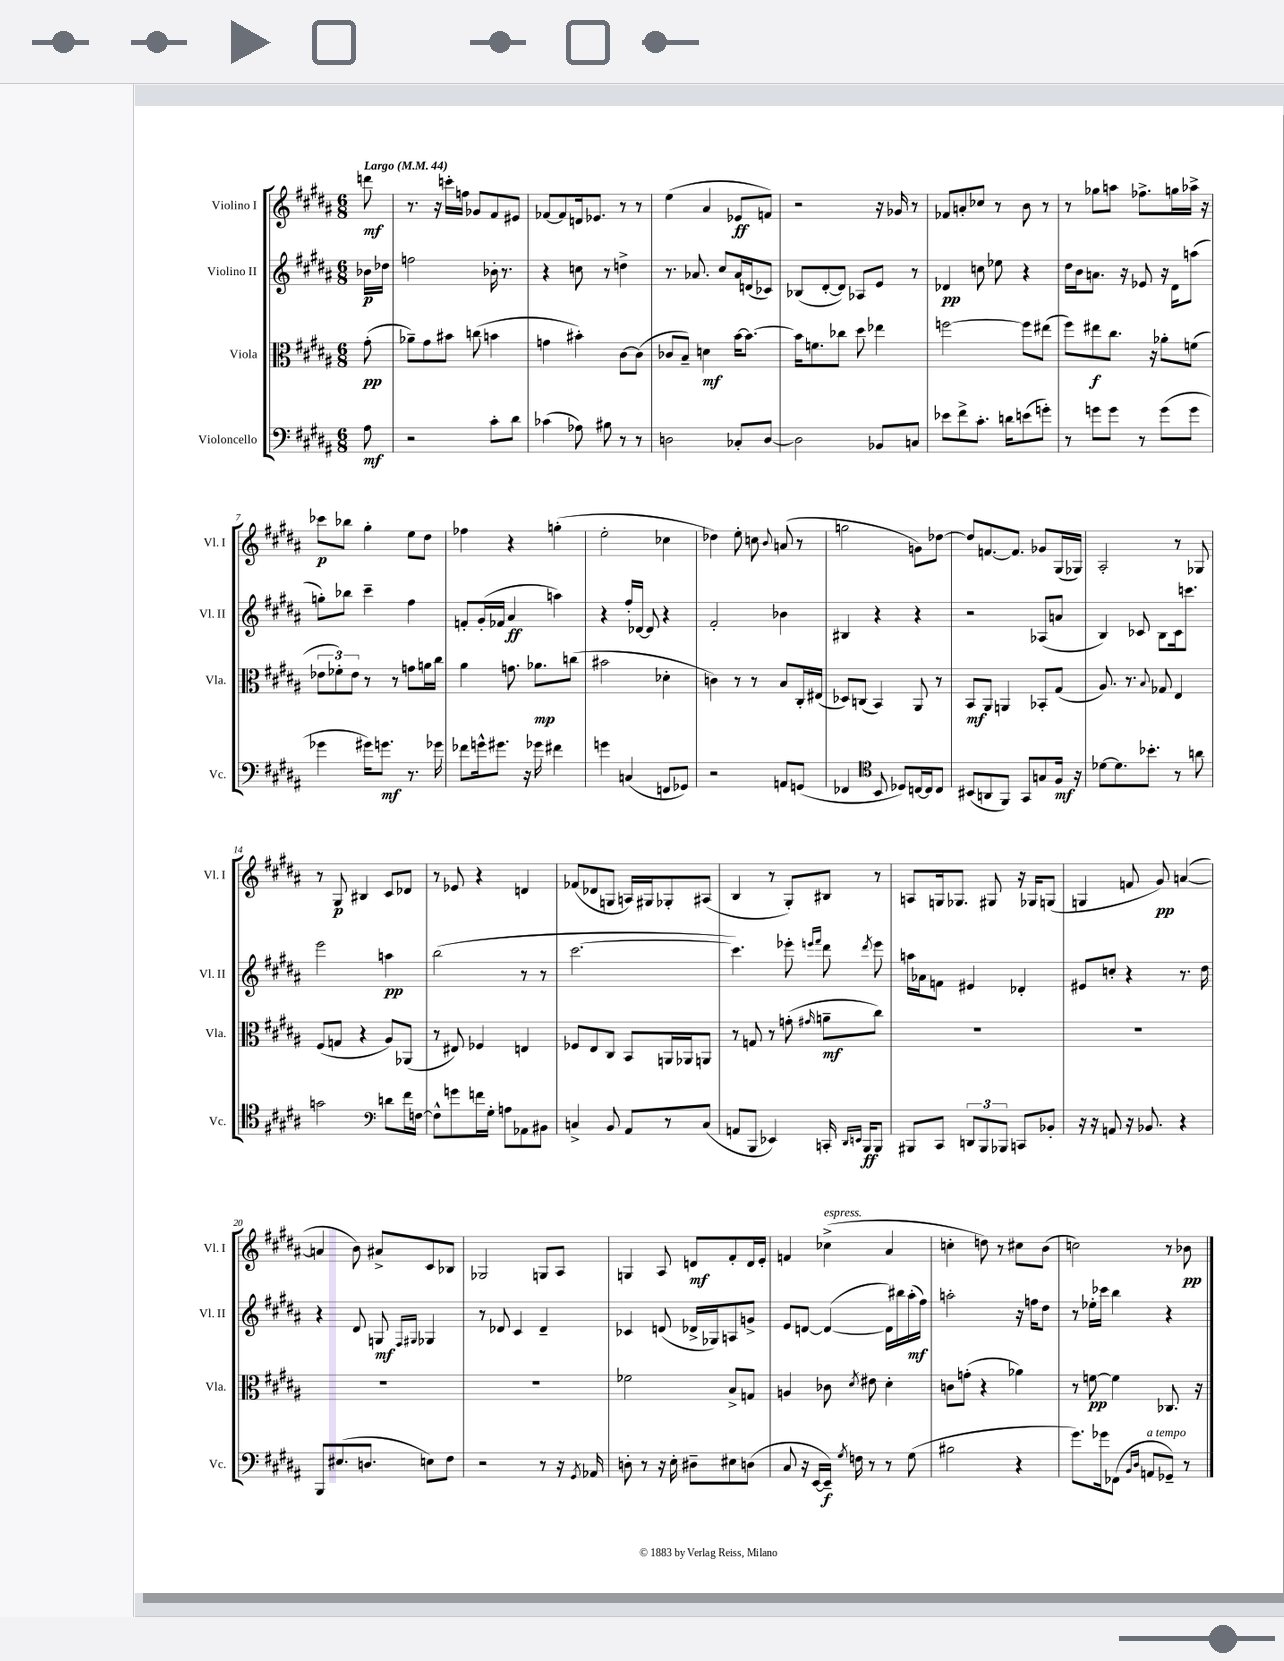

**kern	**kern	**kern	**kern
*staff4	*staff3	*staff2	*staff1
*clefF4	*clefC3	*clefG2	*clefG2
*k[f#c#g#d#a#]	*k[f#c#g#d#a#]	*k[f#c#g#d#a#]	*k[f#c#g#d#a#]
*M6/8	*M6/8	*M6/8	*M6/8
*MM44	*MM44	*MM44	*MM44
8A#\	(8g#'\	16b-\LL	8ddd\
.	.	16dd-\JJ	.
=	=	=	=
2r	8a-~\L)	2ff\	8.r
.	8g#\	.	.
.	.	.	16r
.	8b#\J	.	16ccc'\LL
.	.	.	16ff\JJ
.	(8cc\	.	8g-/L
8c#'\L	4b\	16b-'\	8f#/
.	.	8.r	.
8d#\J	.	.	8e#/J
=	=	=	=
(4c-\	4g\	4r	[8f-/L
.	.	.	8f-/]
8A-\)	4b#'\)	8cc\	16d/k
.	.	.	8.e-/J
8B#\	.	8r	.
8r	[8c#\L	4dd^\	8r
8r	(8c#\]J	.	8r
=	=	=	=
2D\	8c-/L	8.r	(4ee\
.	8B~/J)	.	.
.	.	8.a-/	.
.	4d\	.	4a#/
.	.	8cc#/L	.
8C-'/L	[16b\LK	16a-/L	8e-/L
.	8.b\_J	(16d/J	.
[8D/J	.	8c-/J)	8f/J)
=	=	=	=
2D\]	16b\]LK	(8B-/L	2r
.	8.f\	.	.
.	.	[8d#'/	.
.	8cc-\J	8d#/]J)	.
.	8dd#\	8A-/L	.
8BB-/L	4ee-\	8e/J	16r
.	.	.	16g-/
8C/J	.	8r	8r
=	=	=	=
8e-\L	[2ff\	4d-/	8f-/L
8f#^\	.	.	8a'/
8.c#'\J	.	8cc\	8cc-/J
.	.	8ee-\	8r
16d\LK	.	.	.
(8e\	8ff\]L	4r	8b\
8g'\J)	(8ee#\J	.	8r
=	=	=	=
8r	8ff#\L)	16dd#\LL	8r
.	.	16b\J	.
8g\L	8ee#\	8.a\J	8gg-\L
8g\J	8.cc#\J	.	8aa\J
.	.	16r	.
8r	.	8e-/	8.ff-^\L
.	16r	.	.
(8g\L	8a-'\L	16r	.
.	.	16d#\LK	16gg\L
8g\J	(8f\J	(8aa\J	16aa-^\JJ
.	.	.	16r
=	=	=	=
4g-\	12e-\L	8gg'\L)	8ccc-\L
.	12f-'\)	.	.
.	.	8bb-\J	8bb-\J
.	12e-\J	.	.
16g#\LK)	8r	4ccc#~\	4gg#'\
8.g\J	.	.	.
.	8r	.	.
8.r	8g\L	4ff#\	8ee\L
.	16a\L	.	8dd#\J
16g-\	16cc#\JJ	.	.
=	=	=	=
8f-\L	4a#\	8f'/L	4ff-\
16g^^\k	.	(16g#'/L	.
8.g#\J	.	16f-/JJ	.
.	8.g\	4a#/	4r
16r	.	.	.
16g-\	8.a-\L	.	.
4f#\	.	4aa\)	(4gg'\
.	(8cc\J	.	.
=	=	=	=
4g\	2b#\	4r	2ee'\
(4C/	.	16ff#'/LL	.
.	.	[16d-/JJ	.
.	.	8d-/]	.
8FF/L	4d-'\	4r	4cc-\
8GG-/J)	.	.	.
=	=	=	=
2r	4c\)	2f#'/	4dd-\)
.	8r	.	8ee'\
.	8r	.	8cc\
.	.	.	8qqb/
8AA/L	8B/L	4b-\	(8a/
(8GG/J	16C#'/L	.	8r
.	(16E#/JJ	.	.
=	=	=	=
4FF-/	8D-/L)	4B#/	2gg\
.	(8C/J	.	.
*clefC4	*	*	*
8BB/	4BB/)	4r	.
8D-/L)	.	.	.
[16C/L	8AA#/	4r	8g\L)
16C/]J	.	.	.
8C/J	8r	.	[8dd-\J
=	=	=	=
(8BB#/L	8BB/L	2r	8dd-/]L
8AA/	8AA#/J	.	[8.f/
8FF#/J)	4AA/	.	.
.	.	.	8.f/]J
8GG#/L	.	.	.
8G/	8BB-'/L	(8A-/L	8g-/L
16F#/Jk	(8G#/J	8a/J	(16G#/L
16r	.	.	16G-/JJ)
=	=	=	=
[8d-\L	8.A#/)	4B/)	2A#'/
8.d-\]	.	.	.
.	8.r	.	.
.	.	8c-/	.
8.b-'\J	.	.	.
.	8qqB/	.	.
.	8G-/	8B\L	.
8r	4E/	16c-\k	8r
.	.	8.ccc\J	.
8a\	.	.	8G-/
=	=	=	=
2g\	(8F#/L	2eee\	8r
.	8G/J	.	8G#/
.	4r	.	4B#/
*clefF4	*	*	*
8d\L	8A#/L)	4aa\	8c#/L
16f#\L	(8AA-/J	.	8d-/J
[16F\JJ	.	.	.
=	=	=	=
8F^^\]L	8r	(2bb\	8r
8g\	8E#/)	.	8e-/
16f\L	4F-/	.	4r
16G#'\JJ	.	.	.
8A\L	.	.	.
8AA-\	4E/	8r	4d/
8BB#\J	.	8r	.
=	=	=	=
4C^/	8F-/L	[2.ccc#\	(8f-/L
.	8E/	.	8d-/
8BB/	8C#/J	.	8G/J
8AA#/L	8BB/L	.	16A/LL)
.	.	.	16G#/J
8r	16AA/L	.	8G-'/
.	16AA-/J	.	.
(8C/J	8AA/J	.	(8A#/J
=	=	=	=
8AA/L	8r	4.ccc#\])	4B/
8BBB/J	8G/	.	.
4EE-/)	8r	.	8r
.	(8g'\	8eee-'\	8G#'/L)
.	.	16qqeee/LL	.
.	16qqg#/	16qqfff#/JJ	.
16CC'/	8a~\L	8ddd#\	8B#/J
16qqDD#/LL	.	.	.
16qqEE/JJ	.	.	.
16BBB/LK	.	.	.
.	.	8qddd#/	.
8BBB/J	8cc#\J)	8eee\	8r
=	=	=	=
8BBB#/L	2.r	16aa\LL	8A/L
.	.	16a-\J	.
8CC#/J	.	8f\J	16G/k
.	.	.	8.G-/J
12DD/L	.	4e#/	.
12BBB#/	.	.	.
.	.	.	8G#/
12BBB-/J	.	.	.
8CC/L	.	4d-'/	16r
.	.	.	16G-/LK
8BB-'/J	.	.	(8G/J
=	=	=	=
16r	2.r	8e#/L	4G/
16r	.	.	.
8AA/	.	8cc'/J	.
16r	.	4r	8f/
8.BB-/	.	.	.
.	.	.	8g#/)
4r	.	8.r	([4a/
.	.	16dd#\	.
=	=	=	=
8BBB/L	2.r	4r	4a/]
(8.E#/	.	.	.
.	.	8d#/	8b\)
8.D/J	.	.	.
.	.	8G/	8a#^/L
.	.	16qqF#/LL	.
.	.	16qqG#/JJ	.
8E\L)	.	4G-/	8c#/
8F#\J	.	.	8B-/J
=	=	=	=
2r	2.r	8r	2G-/
.	.	8d-/	.
.	.	4c#/	.
8r	.	4d-~/	8G/L
16r	.	.	8A#/J
8qGG#/	.	.	.
16AA-/	.	.	.
=	=	=	=
8D'\	2f-\	4c-/	4G/
8r	.	.	.
16r	.	(8d/	8A#/
16E'\	.	.	.
8D#~\L	.	16d-^/LL	8d/L
.	.	16G-/J)	.
8E#\	8B^/L	8A/	8f#'/
(8D\J	8G/J	8g^/J	16d/L
.	.	.	16e'/JJ
=	=	=	=
8C#/	4A/	8e/L	4f/
16r	.	[8d/J	.
[16EE/LL	.	.	.
16EE~/]JJ)	8c-\	(4d/_	(4cc-^\
8qG#/	.	.	.
16F\	.	.	.
.	8qd#/	.	.
8r	8e#\	.	.
8r	4d#'\	16d\]LL)	4a#/
.	.	16bb#\	.
(8G#\	.	(16aa#'\	.
.	.	16ff#\JJ)	.
=	=	=	=
2B#\	8c\L	2aa'\	4cc'\
.	(8g'\J	.	.
.	4r	.	8dd\)
.	.	.	8r
4r	4a-\)	16r	8cc#\L
.	.	16ff\LK	.
.	.	8dd#\J	(8b\J
=	=	=	=
8.g#\L)	8r	8r	2cc\)
.	[8f\	16ee-'\LL	.
16g-\k	.	16ccc-\JJ	.
(8FF-\J	4f\]	4bb\	.
16qqBB/LL	.	.	.
16qqD#/JJ	.	.	.
8AA/L	.	.	.
8GG-~/J)	8.C-/	4r	8r
8r	.	.	8b-\
.	16r	.	.
==	==	==	==
*-	*-	*-	*-
